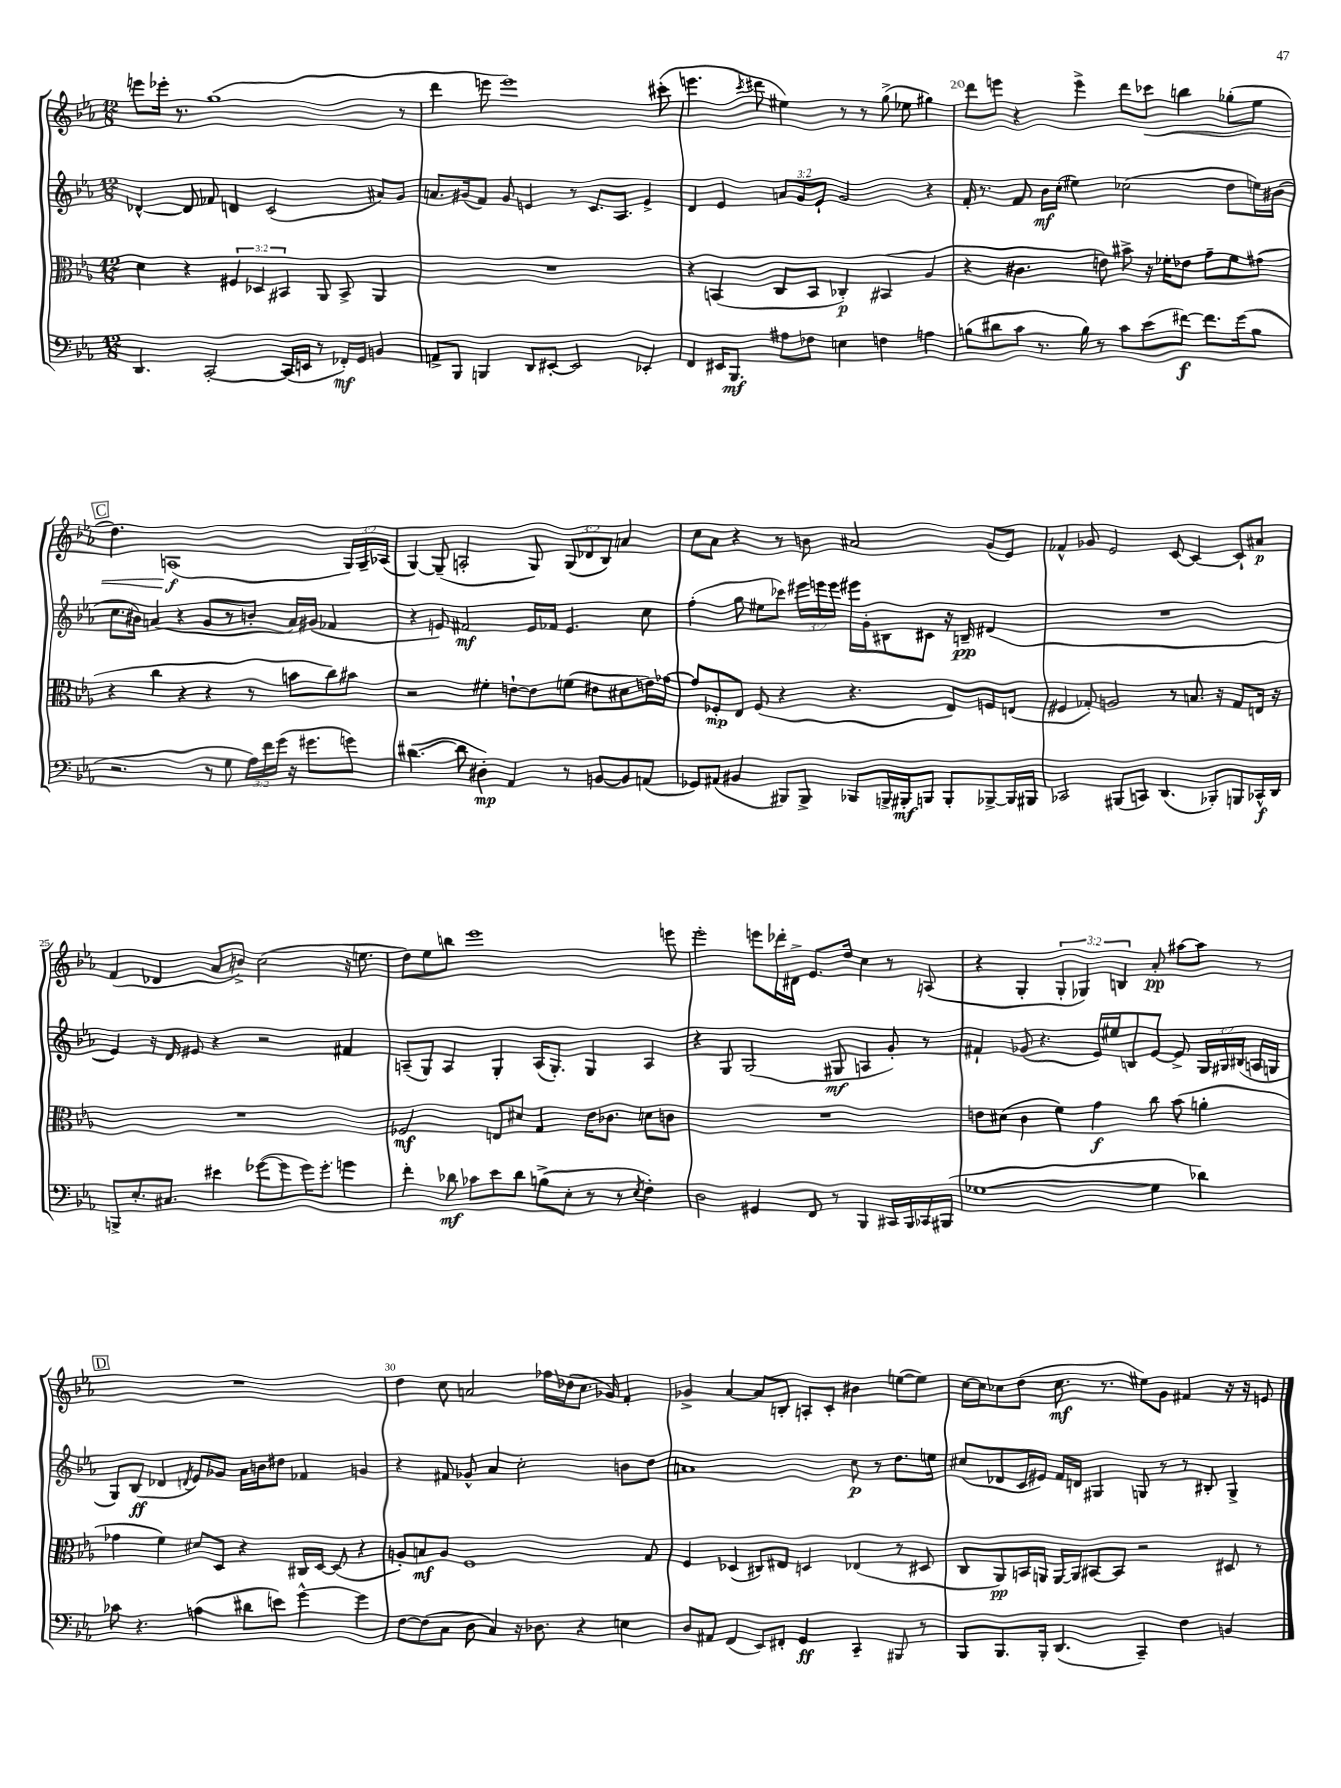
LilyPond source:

<<
\new StaffGroup <<
\new Staff = "s0" {
    \clef treble \key ees \major \numericTimeSignature \time 12/8 \override Staff.TupletNumber.text = #tuplet-number::calc-fraction-text
    \autoBeamOff e'''8[ ees'''16]-. r8. g''1( r8 |
    d'''4 e'''8 e'''1) cis'''8-.( |
    e'''4. \acciaccatura { c'''8 } dis'''8 eis''4) r8 r8 g''8->( ees''8 gis''4) |
    d'''8[ e'''8] r4 e'''4-> d'''8[ ces'''8]\< b''4 ges''8[-.( ees''8] |
    \mark \markup { \box "C" } d''4.) a1\f\!( \tuplet 3/2 { g16[) g16-- aes16]( } |
    g4~) g8--( a2-. g8) \tuplet 3/2 { g8[( des'8 bes8]) } a'4 |
    c''8[ aes'8] r4 r8 b'8 ais'2 g'8[( ees'8]) |
    fes'4-^ ges'8 ees'2 c'8~ c'4~ c'8[-! ais'8]\p |
    f'4( des'4 aes'8[ b'8]->) c''2( r16 e''8. |
    d''8[) ees''8 b''8] ees'''1 e'''8 |
    ees'''2-. e'''8[ des'''16-. dis'16]-> ees'8.[ d''16] c''4 r8 a8( |
    r4 g4-. \tuplet 3/2 { g4-. ges4) b4 } aes'8-.\pp ais''8[~ ais''8] r8 |
    \mark \markup { \box "D" } R1. |
    d''4 c''8 a'2 fes''16[ des''16( c''8.] ges'16) f'4-. |
    ges'4-> aes'4~ aes'8[ b8]-. a8[-. c'8]-. bis'4 e''8[~( e''8]) |
    c''16[~ c''16 ces''8 d''8]( ces''8.\mf r8. eis''8[) g'8] fis'4 r16 r16 e'8 \bar "|." |
}
\new Staff = "s1" {
    \clef treble \key ees \major \numericTimeSignature \time 12/8 \override Staff.TupletNumber.text = #tuplet-number::calc-fraction-text
    \autoBeamOff des'4~-^ des'8 fes'8 d'4 c'2( ais'8[) g'8] |
    a'8.[ gis'16( f'8]) gis'8 e'4 r8 c'8.[ aes8.] e'4-> |
    d'4 ees'4 \tuplet 3/2 { a'8[ g'8 ees'8]-! } g'2 r4 |
    f'16-. r8. f'8 bes'16[\mf c''16]-.( eis''4) ces''2( d''8[ e''16) bis'16]( |
    \mark \markup { \box "C" } c''8.[ bis'16]) a'4( r4 g'8[ r8 b'8]-. a'16[) gis'16]( fes'4 |
    r4 e'8) fis'2\mf e'16[ fes'16] e'4. c''8 |
    f''4-.( g''8 eis''8[ ces'''8]) \tuplet 3/2 { eis'''16[ e'''16 e'''16] } eis'''16[ g'16-. bis8 cis'8] r16 b16--\pp dis'4( |
    R1. |
    ees'4) r16 d'16 eis'8 r4 r2 fis'4 |
    a8[--( g8]) a4 g4-. a16[( g8.]-.) g4 a4 |
    r4 g8 g2( gis8\mf a4 g'8-.) r8 |
    fis'4-! ges'8( r4. ees'16[) eis''16 b8 ees'8]~ ees'8-> \tuplet 3/2 { g16[ gis16 bis16]( } a16[ g16] |
    \mark \markup { \box "D" } g8[) bes8]\ff( des'4 \acciaccatura { d'8 } ees'8[) ges'8] aes'16[ b'16 dis''8] fes'4 g'4 |
    r4 fis'8 ges'8-^ aes'4 c''2-. b'8[ d''8] |
    a'1 c''8\p r8 d''8.[ e''16] |
    cis''8[( des'8 c'16 eis'16]) f'16[ d'16] gis4 g8 r8 r8 bis8-. g4-> \bar "|." |
}
\new Staff = "s2" {
    \clef alto \key ees \major \numericTimeSignature \time 12/8 \override Staff.TupletNumber.text = #tuplet-number::calc-fraction-text
    \autoBeamOff d'4 r4 \tuplet 3/2 { fis4 des4 bis,4 } aes,8 bis,8-> aes,4 |
    R1. |
    r4 b,4( c8[ b,8] ces4-.\p) bis,4( aes4 |
    r4 cis'4. e'8) bis'8-> r16 fes'16[-. ees'8] g'8[-- fes'8 gis'8]( |
    \mark \markup { \box "C" } r4 c''4 r4 r4 r8 b'8[ c''8) bis'8] |
    r2 fis'4-. e'8[~-! e'8 f'8]( eis'8[ dis'8 e'16) ges'16]~ |
    ges'8[ fes8-.\mp ees8] fes8( r4 r4. ees8[) f8 e8]( |
    fis4 ges8-.) a2 r8 b8. r16 ges8[ e16] r16 |
    R1. |
    fes2\mf e8[ dis'8] g4 ees'16[ ces'8.] d'8[ c'8] |
    R1. |
    e'8[ dis'8]( c'4 f'4) g'4\f c''8 bes'8( a'4-. |
    \mark \markup { \box "D" } ges'4 f'4) dis'8[ d8] r4 cis16[ d16]~ d8( r4 |
    a8[-.) b8\mf a8] f1 g8 |
    f4 des4( cis8[) eis8] d4 ees4( r8 dis8 |
    c8[ aes,8\pp) b,16 a,16] a,16[~ a,16 bis,8~ bis,8] r2 dis8 r8 \bar "|." |
}
\new Staff = "s3" {
    \clef bass \key ees \major \numericTimeSignature \time 12/8 \override Staff.TupletNumber.text = #tuplet-number::calc-fraction-text
    \autoBeamOff d,4. c,2~-. c,16[( e,16] r8 fes,16[-.\mf) g,16] b,4 |
    a,8[-> bes,,8] b,,4 d,8[ eis,8]~-. eis,2 ees,4-. |
    f,4 eis,16[ bes,,8.]\mf ais8[ fes8] e4 f4 a4 |
    b8[( dis'8 c'8] r8. b16) r8 c'8[ ees'8( fis'8]~\f) fis'8.[ g'16( b8] |
    \mark \markup { \box "C" } r2. r8 g8 \tuplet 3/2 { aes16[) f'16 g'16]( } r16 gis'8.[ g'8]) |
    dis'4.~( dis'8 dis4-.\mp) aes,4 r8 b,8[~ b,8 a,8]( |
    ges,8[) ais,8]( bis,4 bis,,8[) bis,,8]-> bes,,8[ b,,16-> bis,,16-.\mf b,,8] b,,8[-. bes,,8~-> bes,,16 bis,,16] |
    ces,2 bis,,8[( c,8]) d,4.( bes,,8[-.) b,,8 ces,16-^\f d,16] |
    b,,8[-> ees8.-. cis8.] eis'4 ges'8[~( ges'8 ges'16) ges'8.]-. g'4 |
    f'4-. des'8\mf ces'8[ ees'8 des'8] b8[->( ees8]-. r8 r8 \acciaccatura { ees8 } f4-.) |
    d2 gis,4 f,8 r8 bes,,4 cis,16[ bes,,16 ces,16 bis,,16]( |
    ges1~ ges4 des'4) |
    \mark \markup { \box "D" } ces'8 r4. a4( dis'8[ e'8]) g'4~-^ g'4 |
    f8[~ f8( c8] d8 c4) r16 des8. r4 e4 |
    d8[ ais,8] f,4( ees,8[) fis,8]-. g,4\ff c,4-- bis,,8 r8 |
    bes,,8[ bes,,8. bes,,16]-. d,4.( c,4--) f4 b,4 \bar "|." |
}
>>
>>
\layout { \context { \Score currentBarNumber = #17 \override BarNumber.break-visibility = ##(#f #t #t) barNumberVisibility = #(every-nth-bar-number-visible 5) } }
